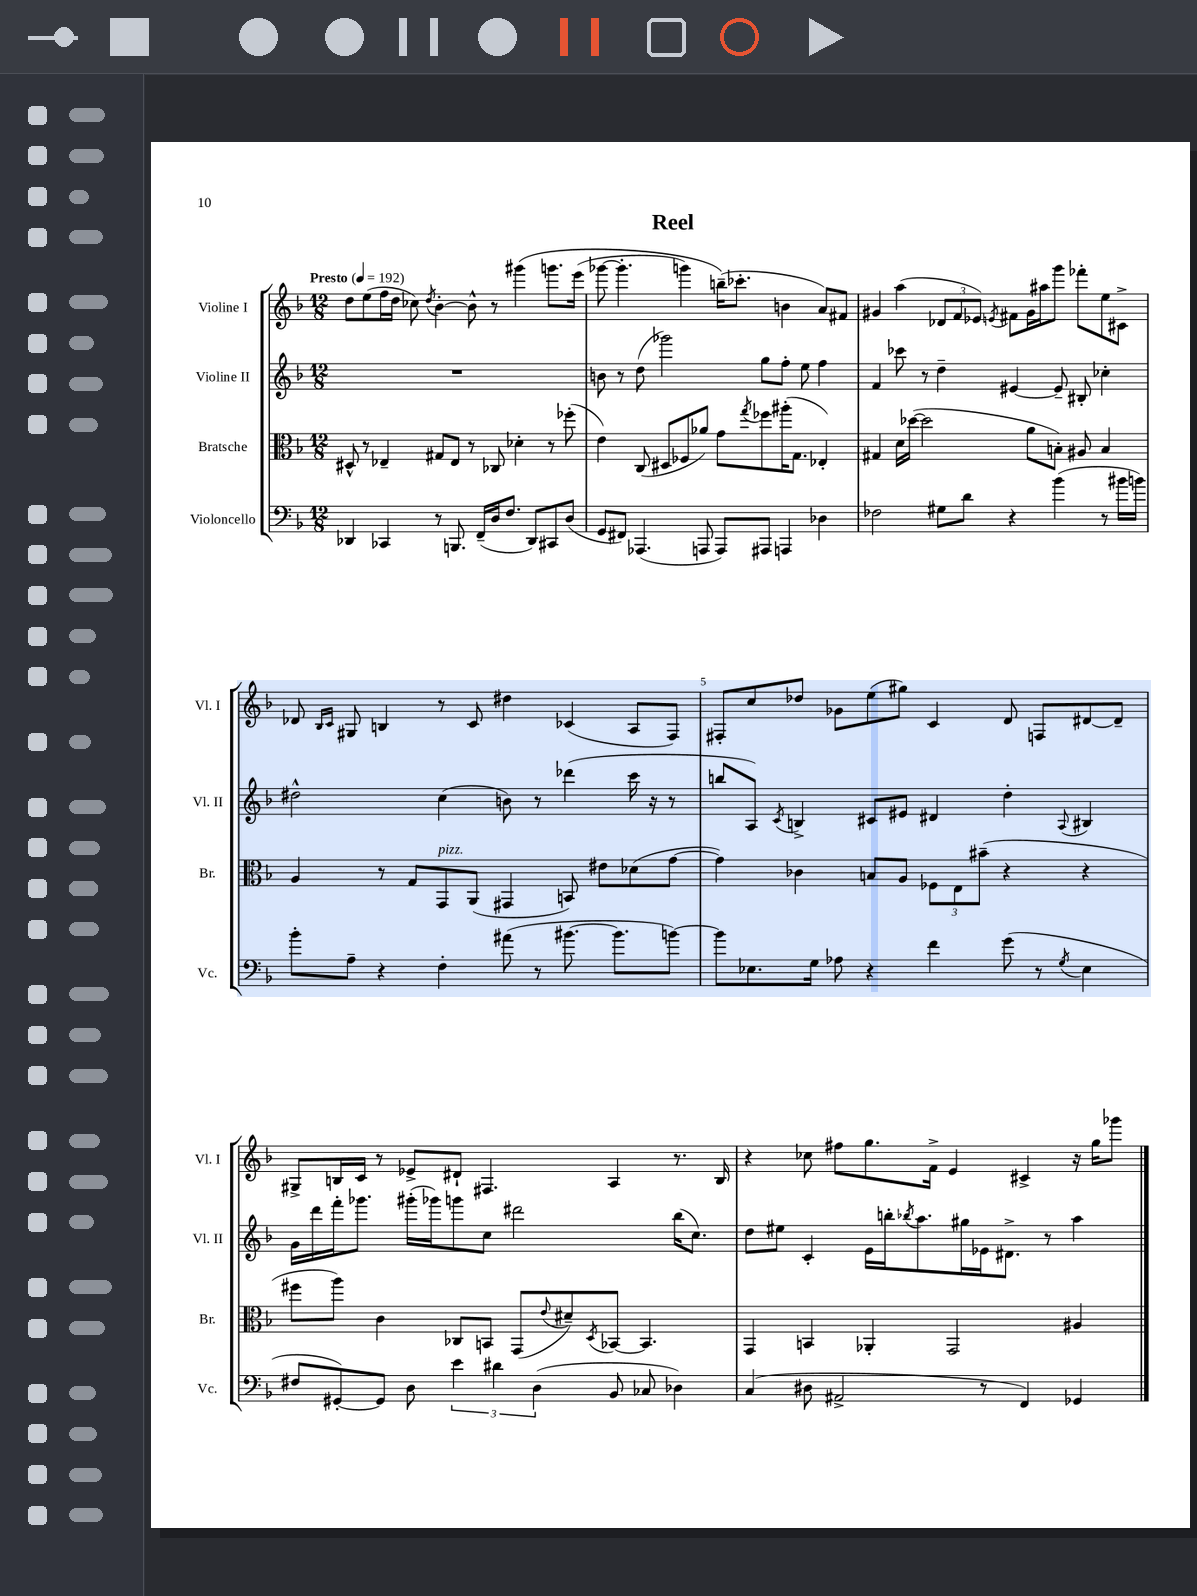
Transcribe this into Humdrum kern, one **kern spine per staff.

**kern	**kern	**kern	**kern
*staff4	*staff3	*staff2	*staff1
*clefF4	*clefC3	*clefG2	*clefG2
*k[b-]	*k[b-]	*k[b-]	*k[b-]
*M12/8	*M12/8	*M12/8	*M12/8
*MM192	*MM192	*MM192	*MM192
4DD-	8D#^^	1.r	8dd
.	8r	.	(8ee
4CC-	4E-~	.	16ff
.	.	.	16dd
.	.	.	8cc-)
.	.	.	8qdd
8r	8G#	.	[4b-'
8.BBB	8E-	.	.
.	8r	.	8b-^^]
(16FF~	.	.	.
16D	8C-	.	8r
8.F	.	.	.
.	4d-'	.	&(4ggg#
8DD-)	.	.	.
8CC#	8r	.	8.ggg
(8D	(8ff-'	.	.
.	.	.	(16eee
=	=	=	=
8GG	4e)	8b	[8ggg-
8FF#)	.	8r	4.ggg-']
(4.AAA-	(8C	(8dd	.
.	8D#	2ggg-)	.
.	8F-	.	4ggg)
8AAA	8a-)	.	.
8AAA)	8g	.	(16bb~&)
.	.	.	8.ccc-'
.	8qgg	.	.
8AAA#	8ff-	8gg	.
4AAA	(16aa#'	8ff'	4b
.	8.G	.	.
.	.	8ee	.
4D-	4E-')	4ff	8a)
.	.	.	8f#
=	=	=	=
2F-	4G#	4f	4g#
.	16d	8ccc-	(4aa
.	([16dd-	.	.
.	2dd-]	8r	.
8G#	.	4dd~	12d-
.	.	.	12f
8d	.	.	.
.	.	.	12e-)
.	.	.	8qe
4r	.	[4e#	8f#
.	8a	.	16g#
.	.	.	16aa#
(4b-	8B')	8e#~]	8ggg
.	8A#	8B#'	8fff-'
8r	4B	4cc-'	8ee
16b#	.	.	8c#^
16b)	.	.	.
=	=	=	=
8b-'	4A	2dd#^^	8d-
.	.	.	16qqB-
.	.	.	16qqc
8A~	.	.	8G#
4r	8r	.	4B
.	8G	.	.
4F'	8GG	(4cc	8r
.	(8AA	.	8c
(8a#	4GG#	8b)	4dd#
8r	.	8r	.
[8.b#	8BB)	(4ddd-	(4c-
.	8e#	.	.
8.b#]	.	.	.
.	(8d-	16ccc	8A
.	.	16r	.
[8b)	[8g	8r	8F)
=	=	=	=
8b]	4g])	8bb	8F#'
8.E-	.	8A)	8cc
.	.	8qc	.
.	4c-	4B^	8dd-
16G	.	.	.
8A-	.	.	8g-
4r	8B	8c#	(8ee
.	8A	8e#	8gg#)
4f	12F-	4d#	4c
.	12E	.	.
.	(12b#~	.	.
(8g	4r	4dd'	8d
8r	.	.	8F
8qG	.	8qqA	.
4E-	4r	4B#	[8d#
.	.	.	8d#~]
=	=	=	=
8F#	8ff#	16g	8G#^
.	.	16ddd	.
[8GG#')	8aa)	16fff'	16B
.	.	8.ggg-	16c
8GG#]	4c	.	8r
8D	.	(16ggg#'	8e-^
.	.	16ggg-)	.
6e	8C-	8ggg	8d#`
.	8BB	8cc	4.F#
6d#	.	.	.
.	(8GG	2ddd#	.
(6D	.	.	.
.	8qqe	.	.
.	8d#~)	.	.
.	8qD	.	.
8BB-	[8BB-	.	4A
8C-	4.BB-]	.	.
4D-)	.	(16bb-	8.r
.	.	8.cc)	.
.	.	.	16B
=	=	=	=
(4C	4GG	8dd	4r
.	.	8ee#	.
8D#	4BB	4c'	8cc-
2AA#^	.	.	8ff#
.	4AA-'	16e	8.gg
.	.	16bb'	.
.	.	8qbb-	.
.	.	8.aa	.
.	.	.	16f^
.	2GG	.	4e
.	.	16gg#	.
8r	.	16e-	.
.	.	8.d#^	.
4FF)	.	.	4c#^
.	.	8r	.
4GG-	4A#	4aa	16r
.	.	.	16gg
.	.	.	8ggg-
==	==	==	==
*-	*-	*-	*-
